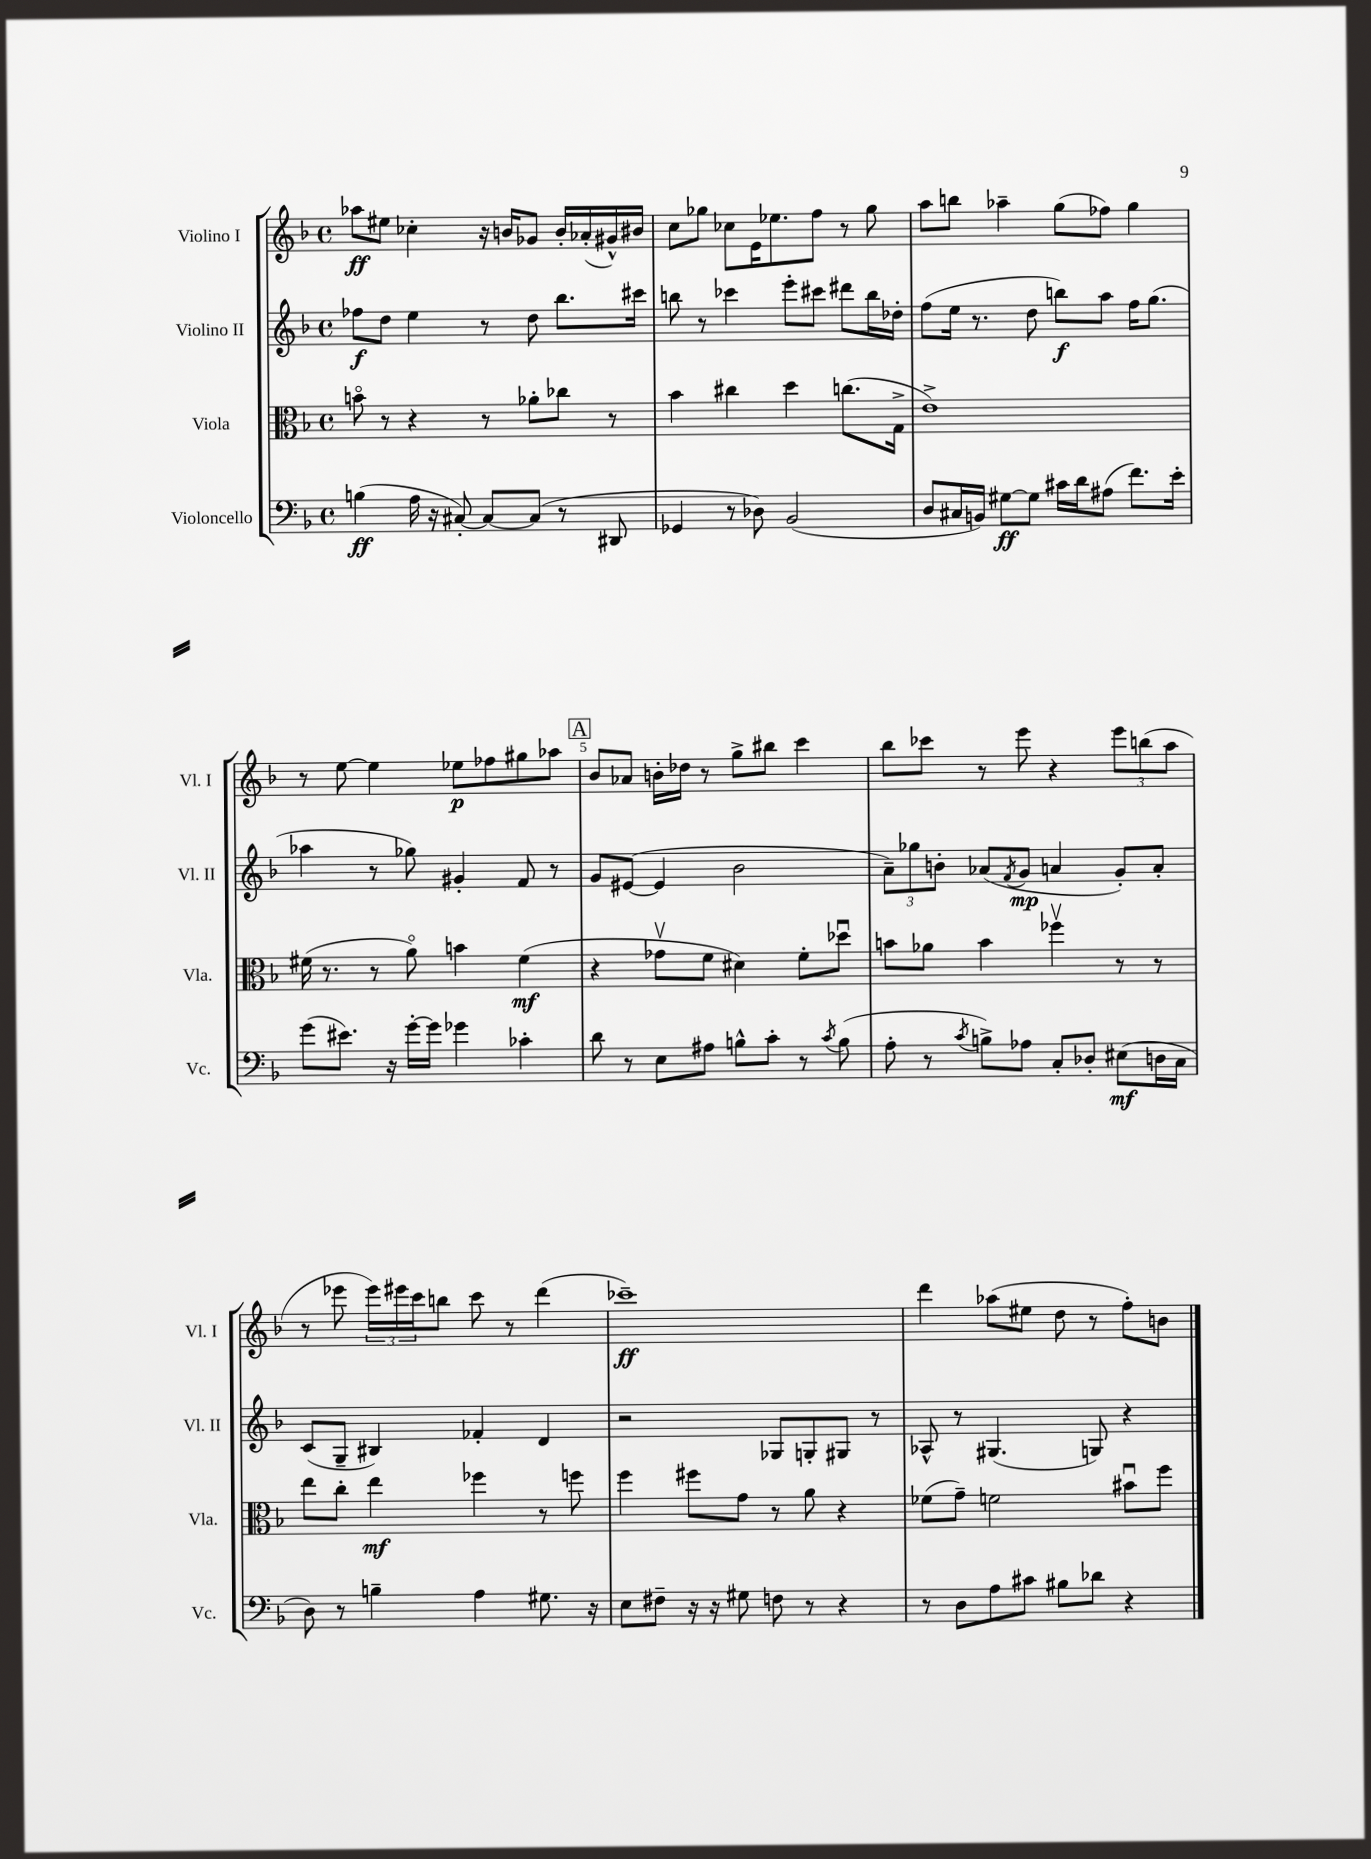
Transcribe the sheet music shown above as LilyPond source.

<<
\new StaffGroup <<
\new Staff = "s0" \with { instrumentName = "Violino I" shortInstrumentName = "Vl. I" } {
    \clef treble \key f \major \defaultTimeSignature \time 4/4
    aes''8\ff eis''8 ces''4-. r16 b'16 ges'8 b'16-. aes'16-.( gis'16-^) bis'16 |
    c''8 ges''8 ces''8 e'16 ees''8. f''8 r8 ges''8 |
    a''8 b''8 aes''4-- g''8( fes''8) g''4 |
    r8 e''8~ e''4 ees''8\p fes''8 gis''8 aes''8 |
    \mark \markup { \box "A" } bes'8 aes'8 b'16-. des''16 r8 g''8-> bis''8 c'''4 |
    bes''8 ces'''8 r8 e'''8 r4 \tuplet 3/2 { e'''8 b''8( a''8 } |
    r8 ees'''8 \tuplet 3/2 { ees'''16) eis'''16 c'''16 } b''8 c'''8 r8 d'''4( |
    ces'''1--\ff) |
    d'''4 aes''8( eis''8 d''8 r8 f''8-.) b'8 \bar "|." |
}
\new Staff = "s1" \with { instrumentName = "Violino II" shortInstrumentName = "Vl. II" } {
    \clef treble \key f \major \defaultTimeSignature \time 4/4
    fes''8\f d''8 e''4 r8 d''8 bes''8. cis'''16 |
    b''8 r8 ces'''4 e'''8-. cis'''8 dis'''8 b''16 des''16-. |
    f''8( e''16 r8. d''8 b''8\f) a''8 f''16 g''8.( |
    aes''4 r8 ges''8) gis'4-. f'8 r8 |
    \mark \markup { \box "A" } g'8 eis'8~( eis'4 bes'2 |
    \tuplet 3/2 { a'8--) ges''8 b'8-. } aes'8( \acciaccatura { f'8 } g'8\mp a'4 g'8-.) a'8-. |
    c'8( g8-- bis4) fes'4-. d'4 |
    r2 ges8 g8-. gis8 r8 |
    aes8-^ r8 gis4.( g8) r4 \bar "|." |
}
\new Staff = "s2" \with { instrumentName = "Viola" shortInstrumentName = "Vla." } {
    \clef alto \key f \major \defaultTimeSignature \time 4/4
    b'8\flageolet r8 r4 r8 aes'8-. ces''8 r8 |
    bes'4 cis''4 d''4 c''8.( g16-> |
    e'1->) |
    fis'16( r8. r8 a'8\flageolet) b'4 fis'4\mf( |
    \mark \markup { \box "A" } r4 ges'8\upbow f'8 dis'4) f'8-. des''8\downbow |
    b'8 aes'8 b'4 fes''4\upbow r8 r8 |
    e''8 c''8-. e''4\mf fes''4 r8 f''8 |
    f''4 fis''8 g'8 r8 a'8 r4 |
    fes'8( g'8--) f'2 bis'8\downbow f''8 \bar "|." |
}
\new Staff = "s3" \with { instrumentName = "Violoncello" shortInstrumentName = "Vc." } {
    \clef bass \key f \major \defaultTimeSignature \time 4/4
    b4\ff( a16 r16 cis8~-.) cis8~ cis8( r8 dis,8 |
    ges,4 r8 des8) bes,2( |
    d8 cis16 b,16) gis8~\ff gis8 cis'16 d'16 ais8( f'8.) e'16-. |
    g'8( eis'8.) r16 g'16~-. g'16 ges'4 ces'4-. |
    \mark \markup { \box "A" } d'8 r8 e8 ais8 b8-^ c'8-. r8 \acciaccatura { c'8 } b8( |
    a8-. r8 \acciaccatura { c'8 } b8->) aes8 c8-. des8-. eis8\mf( d16 c16 |
    d8) r8 b4-- a4 gis8. r16 |
    e8 fis8-- r16 r16 gis8 f8 r8 r4 |
    r8 d8 a8 cis'8 bis8 des'8 r4 \bar "|." |
}
>>
>>
\layout { \context { \Score \override BarNumber.break-visibility = ##(#f #t #t) barNumberVisibility = #(every-nth-bar-number-visible 5) } }
